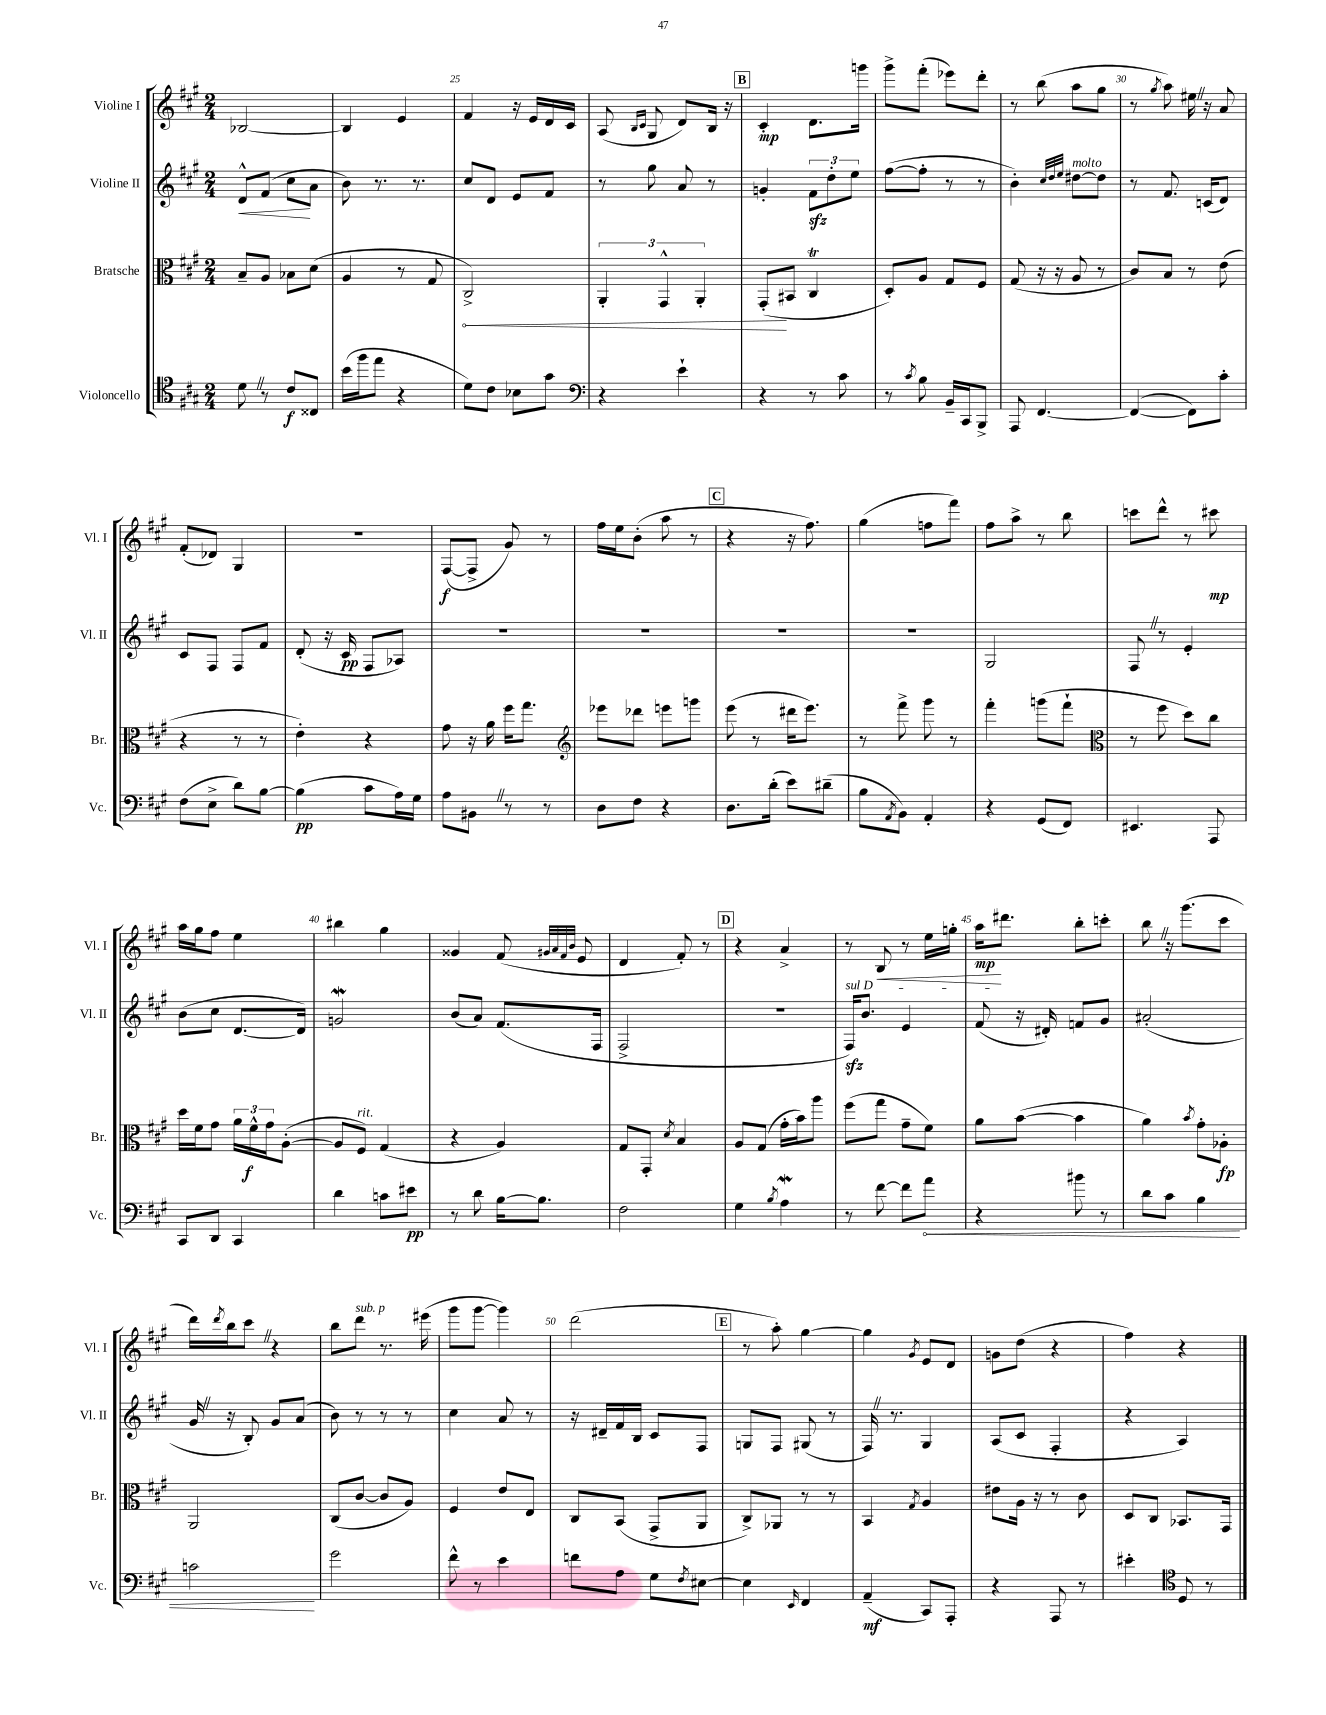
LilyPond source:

<<
\new StaffGroup <<
\new Staff = "s0" \with { instrumentName = "Violine I" shortInstrumentName = "Vl. I" } {
    \clef treble \key a \major \numericTimeSignature \time 2/4
    bes2~ |
    bes4 e'4 |
    fis'4 r16 e'16 d'16 cis'16 |
    a8( \grace { b16 cis'16 } gis8 d'8) b16 r16 |
    \mark \markup { \box "B" } cis'4-.\mp d'8. g'''16 |
    gis'''8-> fis'''8-.( ees'''8) d'''8-. |
    r8 b''8( a''8 gis''8 |
    r8 \acciaccatura { gis''8 } a''8) eis''16 \once \override BreathingSign.text = \markup { \musicglyph "scripts.caesura.straight" } \breathe r16 a'8 |
    fis'8-.( des'8) gis4 |
    R2 |
    fis8~\f( fis8-> gis'8) r8 |
    fis''16 e''16 b'8-.( a''8 r8 |
    \mark \markup { \box "C" } r4 r16 fis''8.) |
    gis''4( f''8 fis'''8) |
    fis''8 a''8-> r8 b''8 |
    c'''8 d'''8-^ r8 cis'''8\mp |
    a''16 gis''16 fis''8 e''4 |
    bis''4 gis''4 |
    gisis'4 fis'8( \grace { gis'32 a'32 fis'32 b'32 } e'8 |
    d'4 fis'8-.) r8 |
    \mark \markup { \box "D" } r4 a'4-> |
    r8 b8\< r8 e''16 g''16-. |
    a''16\mp\! dis'''8. b''8-. c'''8-. |
    b''8 \once \override BreathingSign.text = \markup { \musicglyph "scripts.caesura.straight" } \breathe r16 gis'''8.( cis'''8 |
    d'''16) \acciaccatura { d'''8 } b''16 cis'''8 \once \override BreathingSign.text = \markup { \musicglyph "scripts.caesura.straight" } \breathe r4 |
    b''8 d'''8^\markup { \italic "sub. p" } r8. eis'''16( |
    gis'''8 gis'''8~ gis'''4) |
    d'''2( |
    \mark \markup { \box "E" } r8 a''8-.) gis''4~ |
    gis''4 \acciaccatura { gis'8 } e'8 d'8 |
    g'8 d''8( r4 |
    fis''4) r4 \bar "|." |
}
\new Staff = "s1" \with { instrumentName = "Violine II" shortInstrumentName = "Vl. II" } {
    \clef treble \key a \major \numericTimeSignature \time 2/4
    d'8-^\< fis'8( cis''8\! a'8 |
    b'8) r8. r8. |
    cis''8 d'8 e'8 fis'8 |
    r8 gis''8 a'8 r8 |
    \mark \markup { \box "B" } g'4-. \tuplet 3/2 { fis'8\sfz d''8-. e''8 } |
    fis''8~( fis''8-. r8 r8 |
    b'4-.) \grace { cis''32 d''32 e''32 } dis''8~^\markup { \italic "molto" } dis''8 |
    r8 fis'8. c'16( d'8) |
    cis'8 fis8 fis8 fis'8 |
    d'8-.( r16 cis'16\pp fis8 aes8) |
    r2 |
    R2 |
    \mark \markup { \box "C" } R2 |
    R2 |
    gis2 |
    fis8 \once \override BreathingSign.text = \markup { \musicglyph "scripts.caesura.straight" } \breathe r8 e'4-. |
    b'8( cis''8 d'8.~ d'16) |
    g'2\mordent |
    b'8( a'8) fis'8.( fis16 |
    fis2-> |
    \mark \markup { \box "D" } R2 |
    \once \override TextSpanner.bound-details.left.text = \markup { \italic "sul D" } fis16\sfz\startTextSpan) b'8. e'4 |
    fis'8\stopTextSpan( r16 dis'16-.) f'8 gis'8 |
    ais'2-.( |
    gis'16 \once \override BreathingSign.text = \markup { \musicglyph "scripts.caesura.straight" } \breathe r16 b8-.) gis'8 a'8( |
    b'8) r8 r8 r8 |
    cis''4 a'8 r8 |
    r16 dis'16-- fis'16 b16 cis'8 fis8 |
    \mark \markup { \box "E" } g8 fis8 gis8( r8 |
    fis16) \once \override BreathingSign.text = \markup { \musicglyph "scripts.caesura.straight" } \breathe r8. gis4 |
    a8( cis'8 fis4-. |
    r4 a4) \bar "|." |
}
\new Staff = "s2" \with { instrumentName = "Bratsche" shortInstrumentName = "Br." } {
    \clef alto \key a \major \numericTimeSignature \time 2/4
    b8-- a8 bes8 d'8( |
    a4 r8 gis8 |
    \once \override Hairpin.circled-tip = ##t cis2->\<) |
    \tuplet 3/2 { a,4-. gis,4-^ a,4-. } |
    \mark \markup { \box "B" } gis,8-.\!( bis,8 cis4\trill |
    d8-.) a8 gis8 fis8 |
    gis8( r16 r16 a8 r8 |
    cis'8) b8 r8 e'8( |
    r4 r8 r8 |
    e'4-.) r4 |
    gis'8 r16 a'16 fis''16 gis''8. |
    \clef treble ees'''8 des'''8 e'''8 g'''8 |
    \mark \markup { \box "C" } e'''8( r8 dis'''16 e'''8.) |
    r8 fis'''8-> gis'''8 r8 |
    fis'''4-. g'''8( fis'''8-! |
    \clef alto r8 fis''8 d''8) cis''8 |
    d''16 fis'16 gis'8 \tuplet 3/2 { a'16 fis'16-^\f gis'16 } a8~-.( |
    a8 fis8^\markup { \italic "rit." }) gis4( |
    r4 a4) |
    gis8 gis,8-. \acciaccatura { d'8 } b4 |
    \mark \markup { \box "D" } a8 gis8( gis'16-. b'16) a''8 |
    fis''8( gis''8 gis'8-- fis'8) |
    a'8 b'8~( b'4 |
    a'4) \acciaccatura { b'8 } gis'8-. aes8-.\fp |
    a,2 |
    cis8( cis'8~ cis'8 a8) |
    fis4 e'8 e8 |
    cis8 b,8( gis,8-> a,8 |
    \mark \markup { \box "E" } cis8->) aes,8 r8 r8 |
    b,4 \acciaccatura { gis8 } a4 |
    eis'8 a16 r16 r8 cis'8 |
    d8 cis8 bes,8. gis,16 \bar "|." |
}
\new Staff = "s3" \with { instrumentName = "Violoncello" shortInstrumentName = "Vc." } {
    \clef tenor \key a \major \numericTimeSignature \time 2/4
    d'8 \once \override BreathingSign.text = \markup { \musicglyph "scripts.caesura.straight" } \breathe r8 cis'8\f cisis8 |
    b'16( fis''16 e''8 r4 |
    d'8) cis'8 bes8 gis'8 |
    \clef bass r4 e'4-! |
    \mark \markup { \box "B" } r4 r8 cis'8 |
    r8 \acciaccatura { cis'8 } b8 b,16-- cis,16 b,,8-> |
    a,,8 fis,4.~ |
    fis,4~( fis,8) cis'8-. |
    fis8( e8-> d'8) b8~ |
    b4\pp( cis'8 a16) gis16 |
    a8 bis,8 \once \override BreathingSign.text = \markup { \musicglyph "scripts.caesura.straight" } \breathe r8 r8 |
    d8 fis8 r4 |
    \mark \markup { \box "C" } d8. d'16-.( e'8) dis'8--( |
    b8 \acciaccatura { a,8 } b,8) a,4-. |
    r4 gis,8( fis,8) |
    eis,4. a,,8 |
    cis,8 d,8 cis,4 |
    d'4 c'8 eis'8\pp |
    r8 d'8 b16~ b8. |
    fis2 |
    \mark \markup { \box "D" } gis4 \acciaccatura { b8 } a4\mordent |
    r8 fis'8~ fis'8 \once \override Hairpin.circled-tip = ##t a'8\< |
    r4 bis'8 r8 |
    d'8 cis'8 b4 |
    c'2\! |
    gis'2 |
    fis'8-^ r8 e'4 |
    f'8 a8 gis8 \acciaccatura { fis8 } eis8~ |
    \mark \markup { \box "E" } eis4 \grace { e,16 } fis,4 |
    a,4--\mf( cis,8) a,,8-. |
    r4 a,,8 r8 |
    eis'4-. \clef tenor d8 r8 \bar "|." |
}
>>
>>
\layout { \context { \Score currentBarNumber = #23 \override BarNumber.break-visibility = ##(#f #t #t) barNumberVisibility = #(every-nth-bar-number-visible 5) } }
